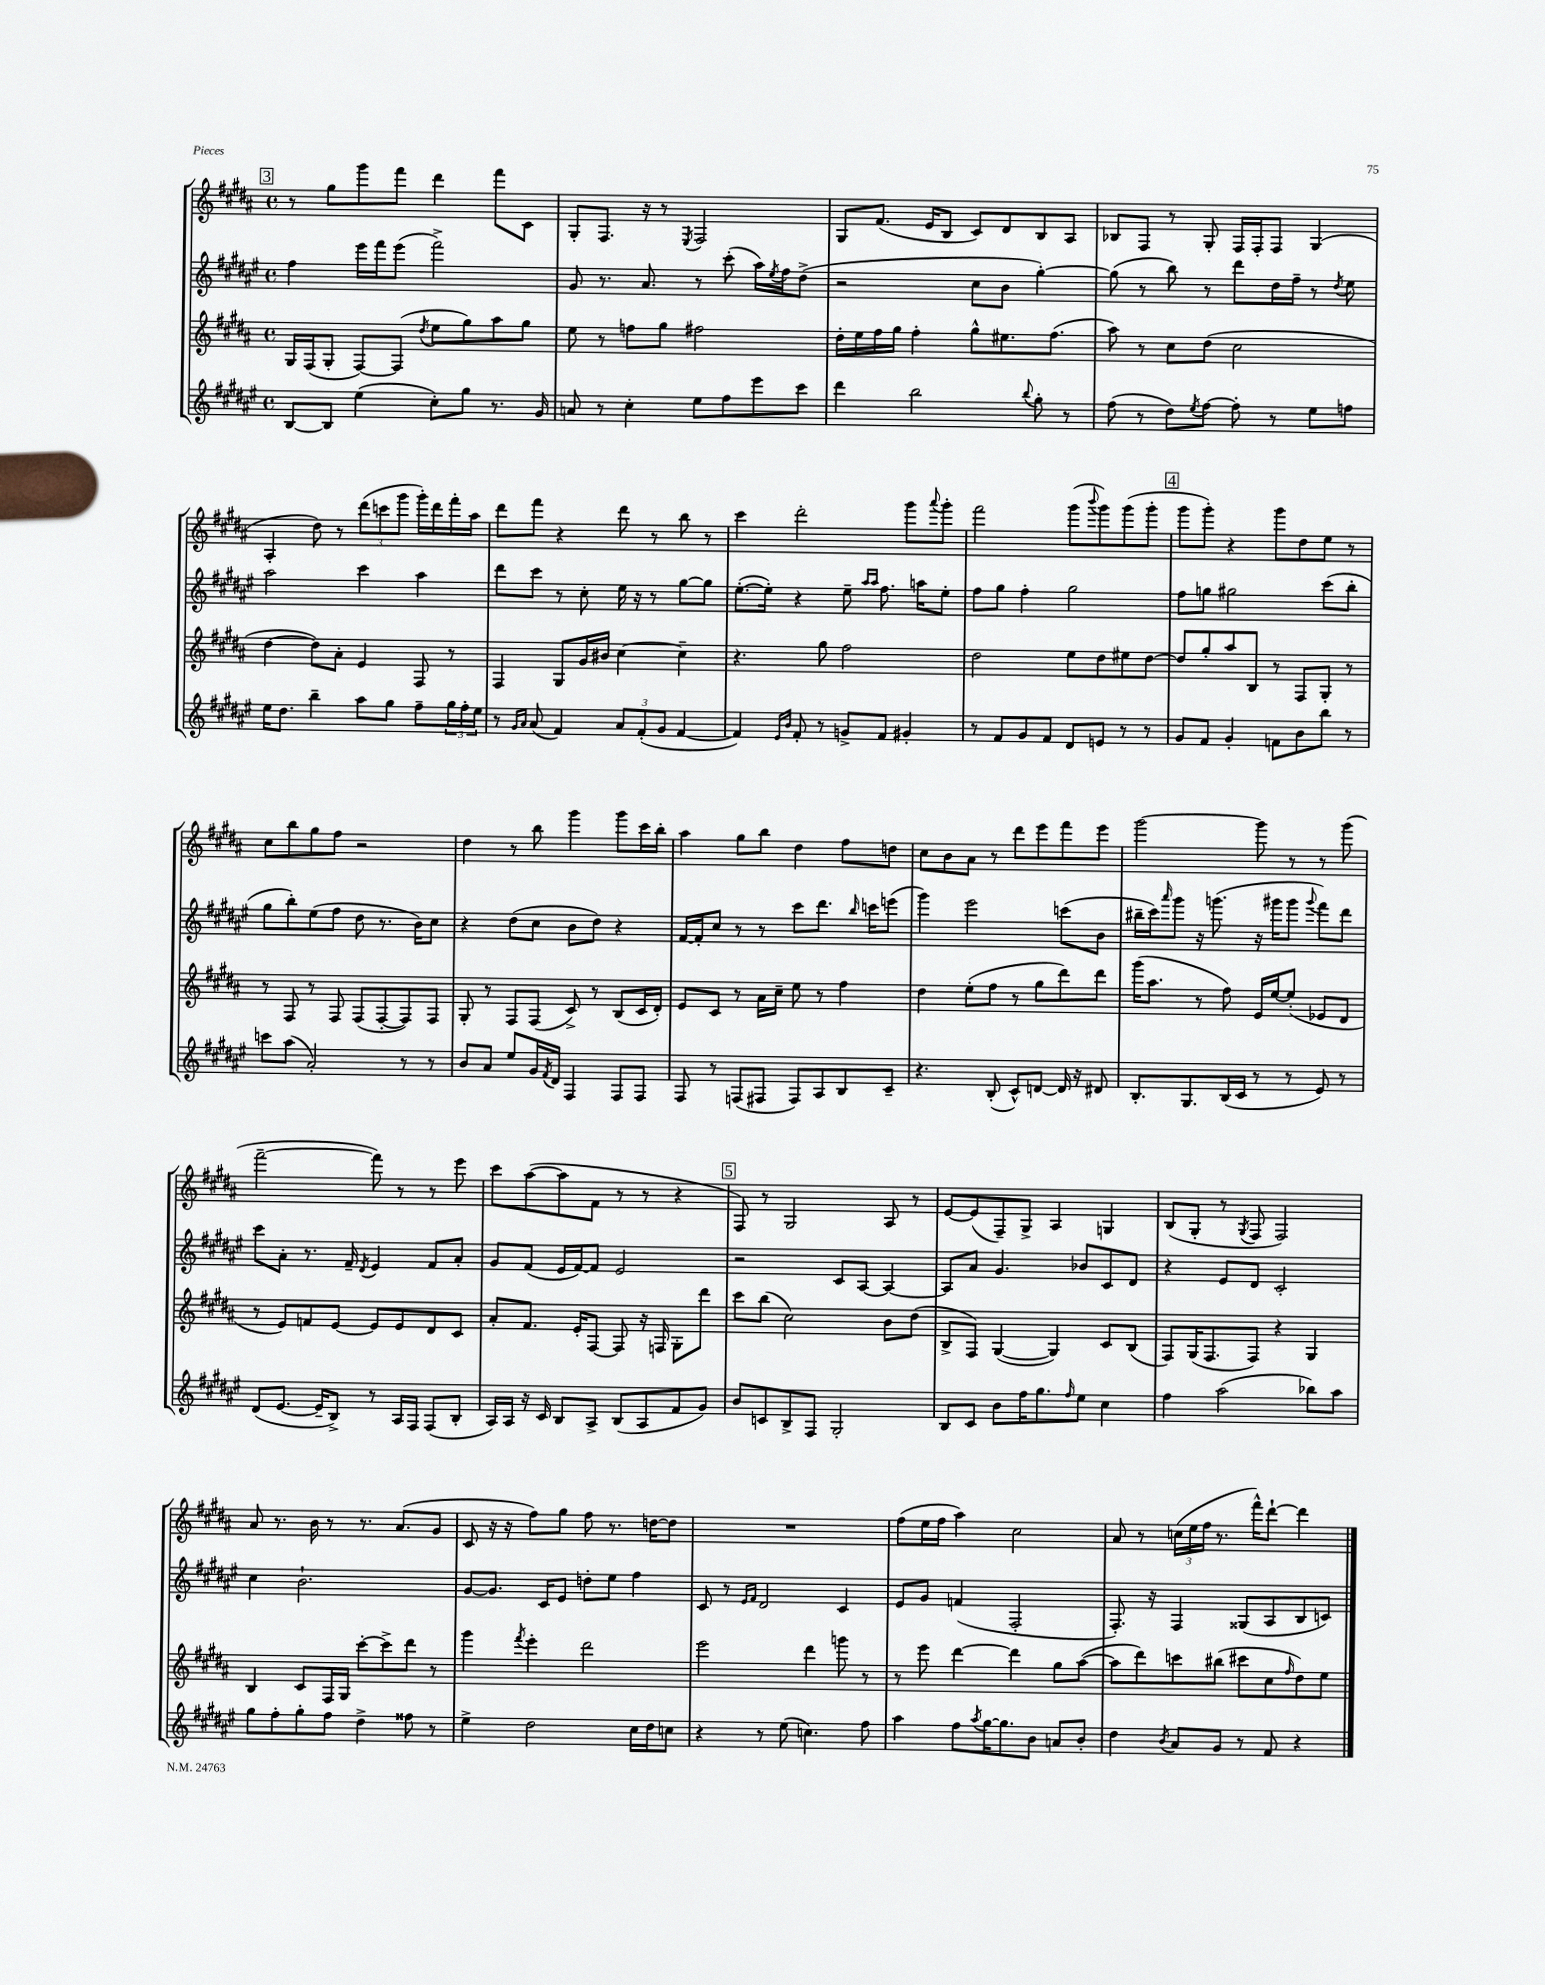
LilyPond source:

<<
\new StaffGroup <<
\new Staff = "s0" {
    \clef treble \key b \major \defaultTimeSignature \time 4/4
    \mark \markup { \box "3" } r8 gis''8 gis'''8 fis'''8 dis'''4 fis'''8 cis'8 |
    gis8-. fis8. r16 r8 \acciaccatura { e8 } fis2 |
    gis8 fis'8.( e'16 b8 cis'8) dis'8 b8 ais8 |
    bes8 fis8 r8 gis8-. fis16 fis16-. fis8 gis4( |
    ais4-. dis''8) r8 \tuplet 3/2 { dis'''8( c'''8 gis'''8 } gis'''16-.) dis'''16 fis'''16-. ais''16 |
    dis'''8 fis'''8 r4 dis'''8 r8 b''8 r8 |
    cis'''4 dis'''2-. gis'''8 \appoggiatura { ais'''8 } gis'''8-. |
    fis'''2 gis'''8( \appoggiatura { b'''8 } gis'''8) gis'''8( gis'''8-. |
    \mark \markup { \box "4" } gis'''8 gis'''8-.) r4 gis'''8 dis''8 e''8 r8 |
    cis''8 b''8 gis''8 fis''8 r2 |
    dis''4 r8 b''8 gis'''4 gis'''8 cis'''16 b''16-. |
    ais''4 gis''8 b''8 dis''4 fis''8 d''8 |
    cis''8 b'8 ais'8 r8 dis'''8 e'''8 fis'''8 e'''8 |
    gis'''2~ gis'''8 r8 r8 gis'''8( |
    fis'''2~-- fis'''8) r8 r8 e'''8 |
    cis'''8 ais''8~( ais''8 fis'8 r8 r8 r4 |
    \mark \markup { \box "5" } fis8) r8 gis2 ais8 r8 |
    e'8~ e'8( fis8--) gis8-> ais4 g4 |
    b8( gis8-. r8 \acciaccatura { gis8 } fis8 fis2) |
    ais'8 r8. b'16 r8 r8. ais'8.( gis'8 |
    cis'8 r16 r16 fis''8) gis''8 fis''8 r8. d''16~ d''8 |
    R1 |
    fis''8( e''16 fis''16 ais''4) cis''2 |
    ais'8 r8 \tuplet 3/2 { c''16( e''16 fis''16 } r8. fis'''16-^) dis'''8~-! dis'''4 \bar "|." |
}
\new Staff = "s1" {
    \clef treble \key fis \major \defaultTimeSignature \time 4/4
    \mark \markup { \box "3" } fis''4 eis'''16 fis'''16 eis'''8( fis'''2->) |
    gis'8 r8. ais'8. r8 cis'''8-.( ais''16) \acciaccatura { eis''8 } fis''16 dis''8->( |
    r2 cis''8 b'8 gis''4~-.) |
    gis''8( r8 b''8) r8 dis'''8 dis''16 fis''16-- r8 \acciaccatura { dis''8 } eis''8 |
    ais''2 cis'''4 ais''4 |
    dis'''8 cis'''8 r8 cis''8-. eis''16 r16 r8 gis''8~ gis''8 |
    eis''8.~-.( eis''16-.) r4 eis''8-- \grace { ais''16 ais''16 } fis''8. a''16 eis''8-. |
    fis''8 gis''8 fis''4-. gis''2 |
    \mark \markup { \box "4" } fis''8 g''8 gis''2 cis'''8( b''8-. |
    gis''8 b''8-.) eis''8( fis''8 dis''8 r8. b'16) cis''8 |
    r4 dis''8( cis''8 b'8 dis''8) r4 |
    fis'16~ fis'16-. cis''8 r8 r8 cis'''8 dis'''8. \grace { b''16 } c'''16 e'''8( |
    gis'''4) eis'''2 c'''8( b'8 |
    bis''16-- cis'''16) \grace { ais'''16 } gis'''8 r16 g'''8.( r16 gis'''16 gis'''8 \appoggiatura { gis'''8 } fis'''8) dis'''8 |
    cis'''8 ais'8-. r8. fis'16-- \acciaccatura { dis'8 } eis'4 fis'8 ais'8-. |
    gis'8 fis'8( eis'16 fis'16~) fis'8 eis'2 |
    \mark \markup { \box "5" } r2 cis'8 ais8~ ais4~ |
    ais8 ais'8 gis'4. bes'8 cis'8 dis'8 |
    r4 eis'8 dis'8 cis'2-. |
    cis''4 b'2.-! |
    gis'8~ gis'8. cis'16 eis'8 d''8-. eis''8 fis''4 |
    cis'8 r8 \grace { eis'16 fis'16 } dis'2 cis'4 |
    eis'8 gis'8 f'4( fis2-. |
    fis8.-.) r16 fis4 gisis8( ais8 b8 c'8) \bar "|." |
}
\new Staff = "s2" {
    \clef treble \key b \major \defaultTimeSignature \time 4/4
    \mark \markup { \box "3" } gis16 fis16( gis8-. fis8~) fis8( \acciaccatura { dis''8 } e''8 gis''8) ais''8 gis''8 |
    e''8 r8 f''8 gis''8 fis''2 |
    dis''16-. e''16 fis''16 gis''16 fis''4-. gis''8-^ eis''8. fis''8.( |
    ais''8) r8 cis''8 dis''8( cis''2 |
    dis''4~ dis''8) ais'8-. e'4 fis8 r8 |
    fis4 gis8 gis'16 bis'16 cis''4~ cis''4-- |
    r4. gis''8 fis''2 |
    dis''2 e''8 dis''8 eis''8 dis''8~ |
    \mark \markup { \box "4" } dis''8 gis''8-. ais''8 b8 r8 fis8 gis8-. r8 |
    r8 fis8 r8 fis8 fis8( fis8~-. fis8) fis8 |
    gis8-. r8 fis8 fis8( cis'8->) r8 b8( cis'16 dis'16-.) |
    e'8 cis'8 r8 ais'16 cis''16-- e''8 r8 fis''4 |
    dis''4 e''8-.( fis''8 r8 gis''8 dis'''8) dis'''8 |
    gis'''16( ais''8. r8 fis''8) e'16 e''16~ e''8-.( ees'8 dis'8 |
    r8 e'8) f'8 e'8~ e'8 e'8 dis'8 cis'8 |
    ais'8-. fis'8. e'16-. fis8~ fis8 r16 f16 gis8-. dis'''8 |
    \mark \markup { \box "5" } cis'''8 b''8( cis''2) b'8 dis''8( |
    b8-> fis8) gis4~( gis4) cis'8 b8( |
    fis8) gis16( fis8. fis8) r4 gis4 |
    b4 cis'8 fis16 gis16 cis'''8~-. cis'''8-> dis'''8 r8 |
    gis'''4 \acciaccatura { fis'''8 } e'''4-. dis'''2 |
    e'''2 dis'''4 g'''8 r8 |
    r8 e'''8 dis'''4~ dis'''4 gis''8 ais''8~( |
    ais''8 dis'''8) c'''8 bis''8( cis'''8 cis''8 \grace { fis''16 } dis''8) e''8 \bar "|." |
}
\new Staff = "s3" {
    \clef treble \key fis \major \defaultTimeSignature \time 4/4
    \mark \markup { \box "3" } b8~ b8 eis''4( cis''8-.) gis''8 r8. gis'16 |
    a'8 r8 cis''4-. eis''8 fis''8 eis'''8 cis'''8 |
    dis'''4 b''2 \appoggiatura { b''8 } gis''8-. r8 |
    fis''8( r8 dis''8) \acciaccatura { eis''8 } fis''8~ fis''8-. r8 eis''8 f''8 |
    eis''16 dis''8. b''4-- ais''8 gis''8 fis''8-- \tuplet 3/2 { gis''16 fis''16-. eis''16 } |
    r8 \grace { gis'16 ais'16 } ais'8( fis'4) \tuplet 3/2 { ais'8 fis'8-.( gis'8 } fis'4~ |
    fis'4) \grace { eis'16 b'16 } fis'8-. r8 g'8-> fis'8 gis'4-. |
    r8 fis'8 gis'8 fis'8 dis'8 e'8 r8 r8 |
    \mark \markup { \box "4" } gis'8 fis'8 gis'4-. f'8 b'8 b''8 r8 |
    c'''8 ais''8( ais'2-.) r8 r8 |
    b'8 ais'8 eis''8 gis'16 \acciaccatura { fis'8 } dis'16 fis4 fis8 fis8 |
    fis8 r8 f8( fis8 fis8) ais8 b8 cis'8-- |
    r4. b8-.( cis'8-^) d'8~ d'16 r16 dis'8 |
    b8.-. gis8. b16( cis'16 r8 r8 eis'8) r8 |
    dis'8( eis'8.~ eis'16-- b8->) r8 ais16 fis16 fis8( b8-. |
    ais16) ais16 r16 cis'16 b8 ais8-> b8( ais8 fis'8 gis'8) |
    \mark \markup { \box "5" } b'8 c'8 b8-> fis8 gis2-. |
    b8 cis'8 b'8 fis''16 gis''8. \grace { fis''16 } eis''8 cis''4 |
    fis''4 ais''2( bes''8) ais''8 |
    gis''8 fis''8-. gis''8-. fis''8 dis''4-> fisis''8 r8 |
    eis''4-> dis''2 cis''16 dis''16 c''8 |
    r4 r8 eis''8( c''4.) fis''8 |
    ais''4 fis''8 \acciaccatura { ais''8 } gis''16~ gis''8. b'8 a'8 b'8-. |
    dis''4 \acciaccatura { b'8 } ais'8 gis'8 r8 fis'8 r4 \bar "|." |
}
>>
>>
\layout { \context { \Score \remove "Bar_number_engraver" } }
